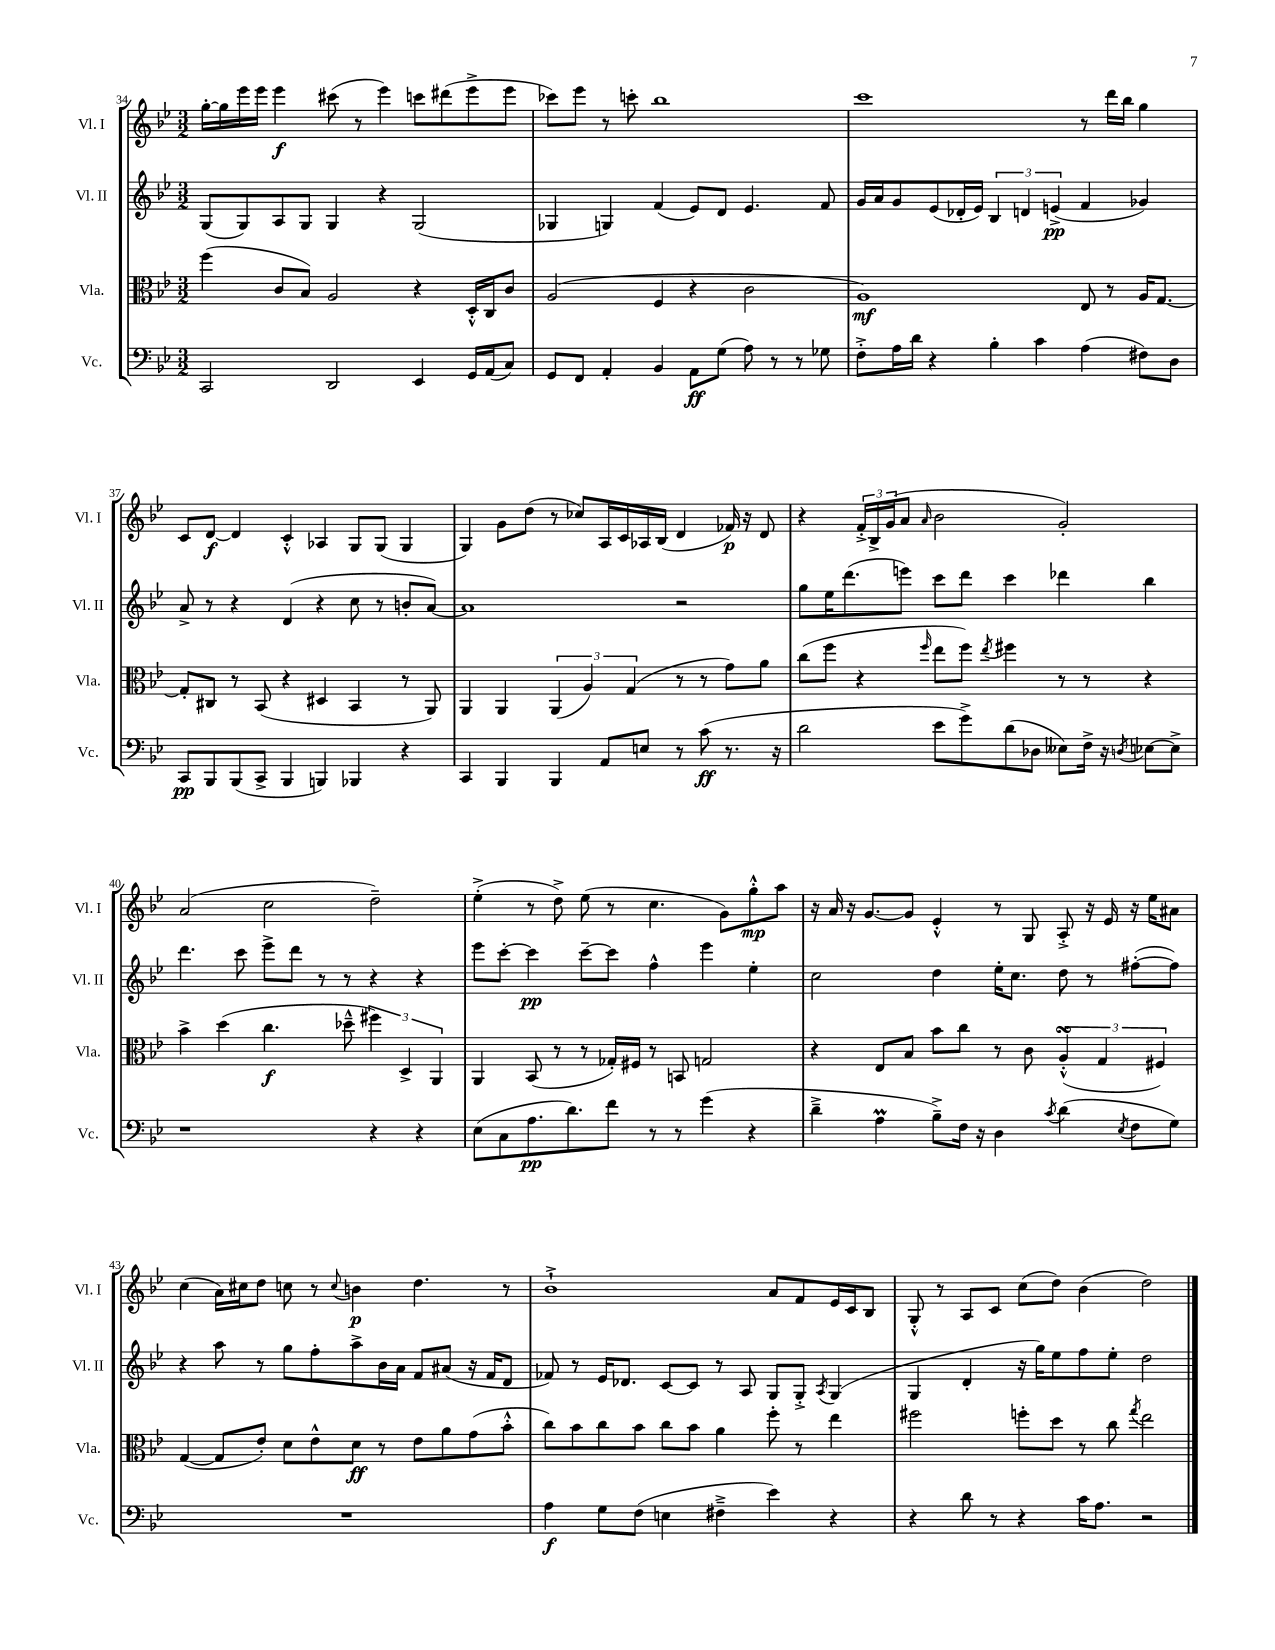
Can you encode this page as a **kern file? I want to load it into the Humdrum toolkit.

**kern	**dynam	**kern	**dynam	**kern	**dynam	**kern	**dynam
*part4	*part4	*part3	*part3	*part2	*part2	*part1	*part1
*staff4	*staff4	*staff3	*staff3	*staff2	*staff2	*staff1	*staff1
*I"Vc.	*	*I"Vla.	*	*I"Vl. II	*	*I"Vl. I	*
*I'Vc.	*	*I'Vla.	*	*I'Vl. II	*	*I'Vl. I	*
*clefF4	*	*clefC3	*	*clefG2	*	*clefG2	*
*k[b-e-]	*	*k[b-e-]	*	*k[b-e-]	*	*k[b-e-]	*
*M3/2	*	*M3/2	*	*M3/2	*	*M3/2	*
=34	=34	=34	=34	=34	=34	=34	=34
2CC/	.	(4ff\	.	(8G/L	.	[16gg'\LL	.
.	.	.	.	.	.	16gg\]	.
.	.	.	.	8G/)	.	16eee-\	.
.	.	.	.	.	.	16eee-\JJ	.
.	.	8c/L	.	8A/	.	4eee-\	f
.	.	8B-/J)	.	8G/J	.	.	.
2DD/	.	2A/	.	4G/	.	(8ccc#X\	.
.	.	.	.	.	.	8r	.
.	.	.	.	4r	.	4eee-\)	.
4EE-/	.	4r	.	(2G/	.	8cccn\L	.
.	.	.	.	.	.	(8ddd#X\	.
16GG/LL	.	16D'^^/LL	.	.	.	8eee-^\	.
(16AA/J	.	16C/J	.	.	.	.	.
8C/J)	.	8c/J	.	.	.	8eee-\J	.
=35	=35	=35	=35	=35	=35	=35	=35
8GG/L	.	(2A/	.	4G-X/	.	8ccc-X\L)	.
8FF/J	.	.	.	.	.	8eee-\J	.
4AA'/	.	.	.	4Gn/)	.	8r	.
.	.	.	.	.	.	8cccn'\	.
4BB-/	.	4F/	.	(4f/	.	1bb-	.
8AA\L	ff	4r	.	8e-/L)	.	.	.
(8G\J	.	.	.	8d/J	.	.	.
8A\)	.	2c\	.	4.e-/	.	.	.
8r	.	.	.	.	.	.	.
8r	.	.	.	.	.	.	.
8G-X\	.	.	.	8f/	.	.	.
=36	=36	=36	=36	=36	=36	=36	=36
8F'^\L	.	1A)	mf	16g/LL	.	1ccc	.
.	.	.	.	16a/J	.	.	.
16A\L	.	.	.	8g/	.	.	.
16d\JJ	.	.	.	.	.	.	.
4r	.	.	.	(8e-/	.	.	.
.	.	.	.	16d-X'/L	.	.	.
.	.	.	.	16e-/JJ)	.	.	.
4B-'\	.	.	.	6B-/	.	.	.
.	.	.	.	6dn/	.	.	.
4c\	.	.	.	.	.	.	.
.	.	.	.	(6en^/	pp	.	.
(4A\	.	8E-/	.	4f/	.	8r	.
.	.	8r	.	.	.	16ddd\LL	.
.	.	.	.	.	.	16bb-\JJ	.
8F#X\L)	.	16A/KL	.	4g-X/)	.	4gg\	.
.	.	[8.G/J	.	.	.	.	.
8D\J	.	.	.	.	.	.	.
!!LO:LB:g=z
=37	=37	=37	=37	=37	=37	=37	=37
8CC/L	pp	8G'/L]	.	8a^/	.	8c/L	.
8BBB-/	.	8C#X/J	.	8r	.	[8d/J	f
(8BBB-/	.	8r	.	4r	.	4d/]	.
8CC^/J	.	(8BB-/	.	.	.	.	.
4BBB-/	.	4r	.	(4d/	.	4c'^^/	.
4BBBn/)	.	4D#X/	.	4r	.	4A-X/	.
4BBB-X/	.	4BB-/	.	8cc\	.	8G/L	.
.	.	.	.	8r	.	(8G/J	.
4r	.	8r	.	8bn'/L	.	4G/	.
.	.	8AA/)	.	[8a/J)	.	.	.
=38	=38	=38	=38	=38	=38	=38	=38
4CC/	.	4AA/	.	1a]	.	4G/)	.
4BBB-/	.	4AA/	.	.	.	8g\L	.
.	.	.	.	.	.	(8dd\J	.
4BBB-/	.	(6AA/	.	.	.	8r	.
.	.	.	.	.	.	8cc-X/L)	.
.	.	6A/)	.	.	.	.	.
8AA/L	.	.	.	.	.	16A/L	.
.	.	.	.	.	.	16c/	.
.	.	(6G/	.	.	.	.	.
8En/J	.	.	.	.	.	16A-X/	.
.	.	.	.	.	.	(16B-/JJ	.
8r	.	8r	.	2r	.	4d/	.
(8c\	ff	8r	.	.	.	.	.
8.r	.	8g\L)	.	.	.	16f-X/)	p
.	.	.	.	.	.	16r	.
.	.	8a\J	.	.	.	8d/	.
16r	.	.	.	.	.	.	.
=39	=39	=39	=39	=39	=39	=39	=39
2d\	.	(8cc\L	.	8gg\L	.	4r	.
.	.	8ff\J	.	16ee-\K	.	.	.
.	.	.	.	(8.ddd\	.	.	.
.	.	4r	.	.	.	24f'^/LL	.
.	.	.	.	.	.	24B-^/	.
.	.	.	.	.	.	(24g/J	.
.	.	.	.	8eeen\J)	.	8a/J	.
.	.	16qqff/	.	.	.	16qqa/	.
8e-\L	.	8ee-\L	.	8ccc\L	.	2b-\	.
8g^\)	.	8ff\J)	.	8ddd\J	.	.	.
.	.	8qee-/	.	.	.	.	.
(8d\	.	4ff#X\	.	4ccc\	.	.	.
8D-X\J	.	.	.	.	.	.	.
8E--X\L)	.	8r	.	4ddd-X\	.	2g'/)	.
16F^\Jk	.	8r	.	.	.	.	.
16r	.	.	.	.	.	.	.
8qDn/	.	.	.	.	.	.	.
[8E-X\L	.	4r	.	4bb-\	.	.	.
8E-^\J]	.	.	.	.	.	.	.
!!LO:LB:g=z
=40	=40	=40	=40	=40	=40	=40	=40
1r	.	4b-^\	.	4.ddd\	.	(2a/	.
.	.	(4dd\	.	.	.	.	.
.	.	.	.	8ccc\	.	.	.
.	.	4.cc\	f	8eee-^\L	.	2cc\	.
.	.	.	.	8ddd\J	.	.	.
.	.	.	.	8r	.	.	.
.	.	8dd-X~^^\	.	8r	.	.	.
4r	.	6ff#X\)	.	4r	.	2dd~\)	.
.	.	6D^/	.	.	.	.	.
4r	.	.	.	4r	.	.	.
.	.	6AA/	.	.	.	.	.
=41	=41	=41	=41	=41	=41	=41	=41
(8E-\L	.	4AA/	.	8eee-\L	.	(4ee-'^\	.
8C\	.	.	.	[8ccc'\J	.	.	.
8.A\	pp	(8BB-/	.	4ccc\]	pp	8r	.
.	.	8r	.	.	.	8dd^\)	.
8.d\)	.	.	.	.	.	.	.
.	.	8r	.	[8ccc~\L	.	(8ee-\	.
8f\J	.	16G-X'/LL)	.	8ccc\J]	.	8r	.
.	.	16F#X/JJ	.	.	.	.	.
8r	.	8r	.	4ff^^\	.	4.cc\	.
8r	.	8BBn/	.	.	.	.	.
(4g\	.	2Gn/	.	4eee-\	.	.	.
.	.	.	.	.	.	8g\L)	.
4r	.	.	.	4ee-'\	.	8gg'^^\	mp
.	.	.	.	.	.	8aa\J	.
=42	=42	=42	=42	=42	=42	=42	=42
4d~^\	.	4r	.	2cc\	.	16r	.
.	.	.	.	.	.	16a/	.
.	.	.	.	.	.	16r	.
.	.	.	.	.	.	[8.g/L	.
4Am\	.	8E-/L	.	.	.	.	.
.	.	8B-/J	.	.	.	8g/J]	.
8B-~^\L)	.	8b-\L	.	4dd\	.	4e-'^^/	.
16F\Jk	.	8cc\J	.	.	.	.	.
16r	.	.	.	.	.	.	.
4D\	.	8r	.	16ee-'\KL	.	8r	.
.	.	.	.	8.cc\J	.	.	.
.	.	8c\	.	.	.	8G/	.
8qc/	.	.	.	.	.	.	.
(4d\	.	(6AsSsS'^^/	.	8dd\	.	8A'^/	.
.	.	.	.	8r	.	16r	.
.	.	6G/	.	.	.	.	.
.	.	.	.	.	.	16e-/	.
8qE-/	.	.	.	.	.	.	.
8F\L	.	.	.	([8ff#X'\L	.	16r	.
.	.	.	.	.	.	16ee-\KL	.
.	.	6F#X/)	.	.	.	.	.
8G\J)	.	.	.	8ff#\J])	.	8a#X\J	.
!!LO:LB:g=z
=43	=43	=43	=43	=43	=43	=43	=43
1.r	.	([4G/	.	4r	.	(4cc\	.
.	.	8G/L]	.	8aa\	.	16a\LL)	.
.	.	.	.	.	.	16cc#X\J	.
.	.	8e-'/J)	.	8r	.	8dd\J	.
.	.	8d\L	.	8gg\L	.	8ccn\	.
.	.	8e-^^\	.	8ff'\	.	8r	.
.	.	.	.	.	.	8qqcc/	.
.	.	8d\J	ff	8aa^\	.	4bn\	p
.	.	8r	.	16b-\L	.	.	.
.	.	.	.	16a\JJ	.	.	.
.	.	8e-\L	.	8f/L	.	4.dd\	.
.	.	8a\	.	(8a#X/J	.	.	.
.	.	(8g\	.	16r	.	.	.
.	.	.	.	16f/KL	.	.	.
.	.	8b-'^^\J	.	8d/J	.	8r	.
=44	=44	=44	=44	=44	=44	=44	=44
4A\	f	8cc\L)	.	8f-X/)	.	1b-`^	.
.	.	8b-\	.	8r	.	.	.
8G\L	.	8cc\	.	16e-/KL	.	.	.
.	.	.	.	8.d-X/J	.	.	.
(8F\J	.	8b-\J	.	.	.	.	.
4En\	.	8cc\L	.	[8c/L	.	.	.
.	.	8b-\J	.	8c/J]	.	.	.
4F#X~^\	.	4a\	.	8r	.	.	.
.	.	.	.	8A/	.	.	.
4e-\)	.	8ff'\	.	8G/L	.	8a/L	.
.	.	8r	.	8G'^/J	.	8f/	.
.	.	.	.	8qA/	.	.	.
4r	.	4ee-\	.	(4G/	.	16e-/L	.
.	.	.	.	.	.	16c/J	.
.	.	.	.	.	.	8B-/J	.
=45	=45	=45	=45	=45	=45	=45	=45
4r	.	2ff#X\	.	4G/	.	8G'^^/	.
.	.	.	.	.	.	8r	.
8d\	.	.	.	4d'/	.	8A/L	.
8r	.	.	.	.	.	8c/J	.
4r	.	8ffn'\L	.	16r	.	(8cc\L	.
.	.	.	.	16gg\KL)	.	.	.
.	.	8dd\J	.	8ee-\	.	8dd\J)	.
16c\KL	.	8r	.	8ff\	.	(4b-\	.
8.A\J	.	.	.	.	.	.	.
.	.	8cc\	.	8ee-'\J	.	.	.
.	.	8qgg/	.	.	.	.	.
2r	.	2ee-\	.	2dd\	.	2dd\)	.
==	==	==	==	==	==	==	==
*-	*-	*-	*-	*-	*-	*-	*-
